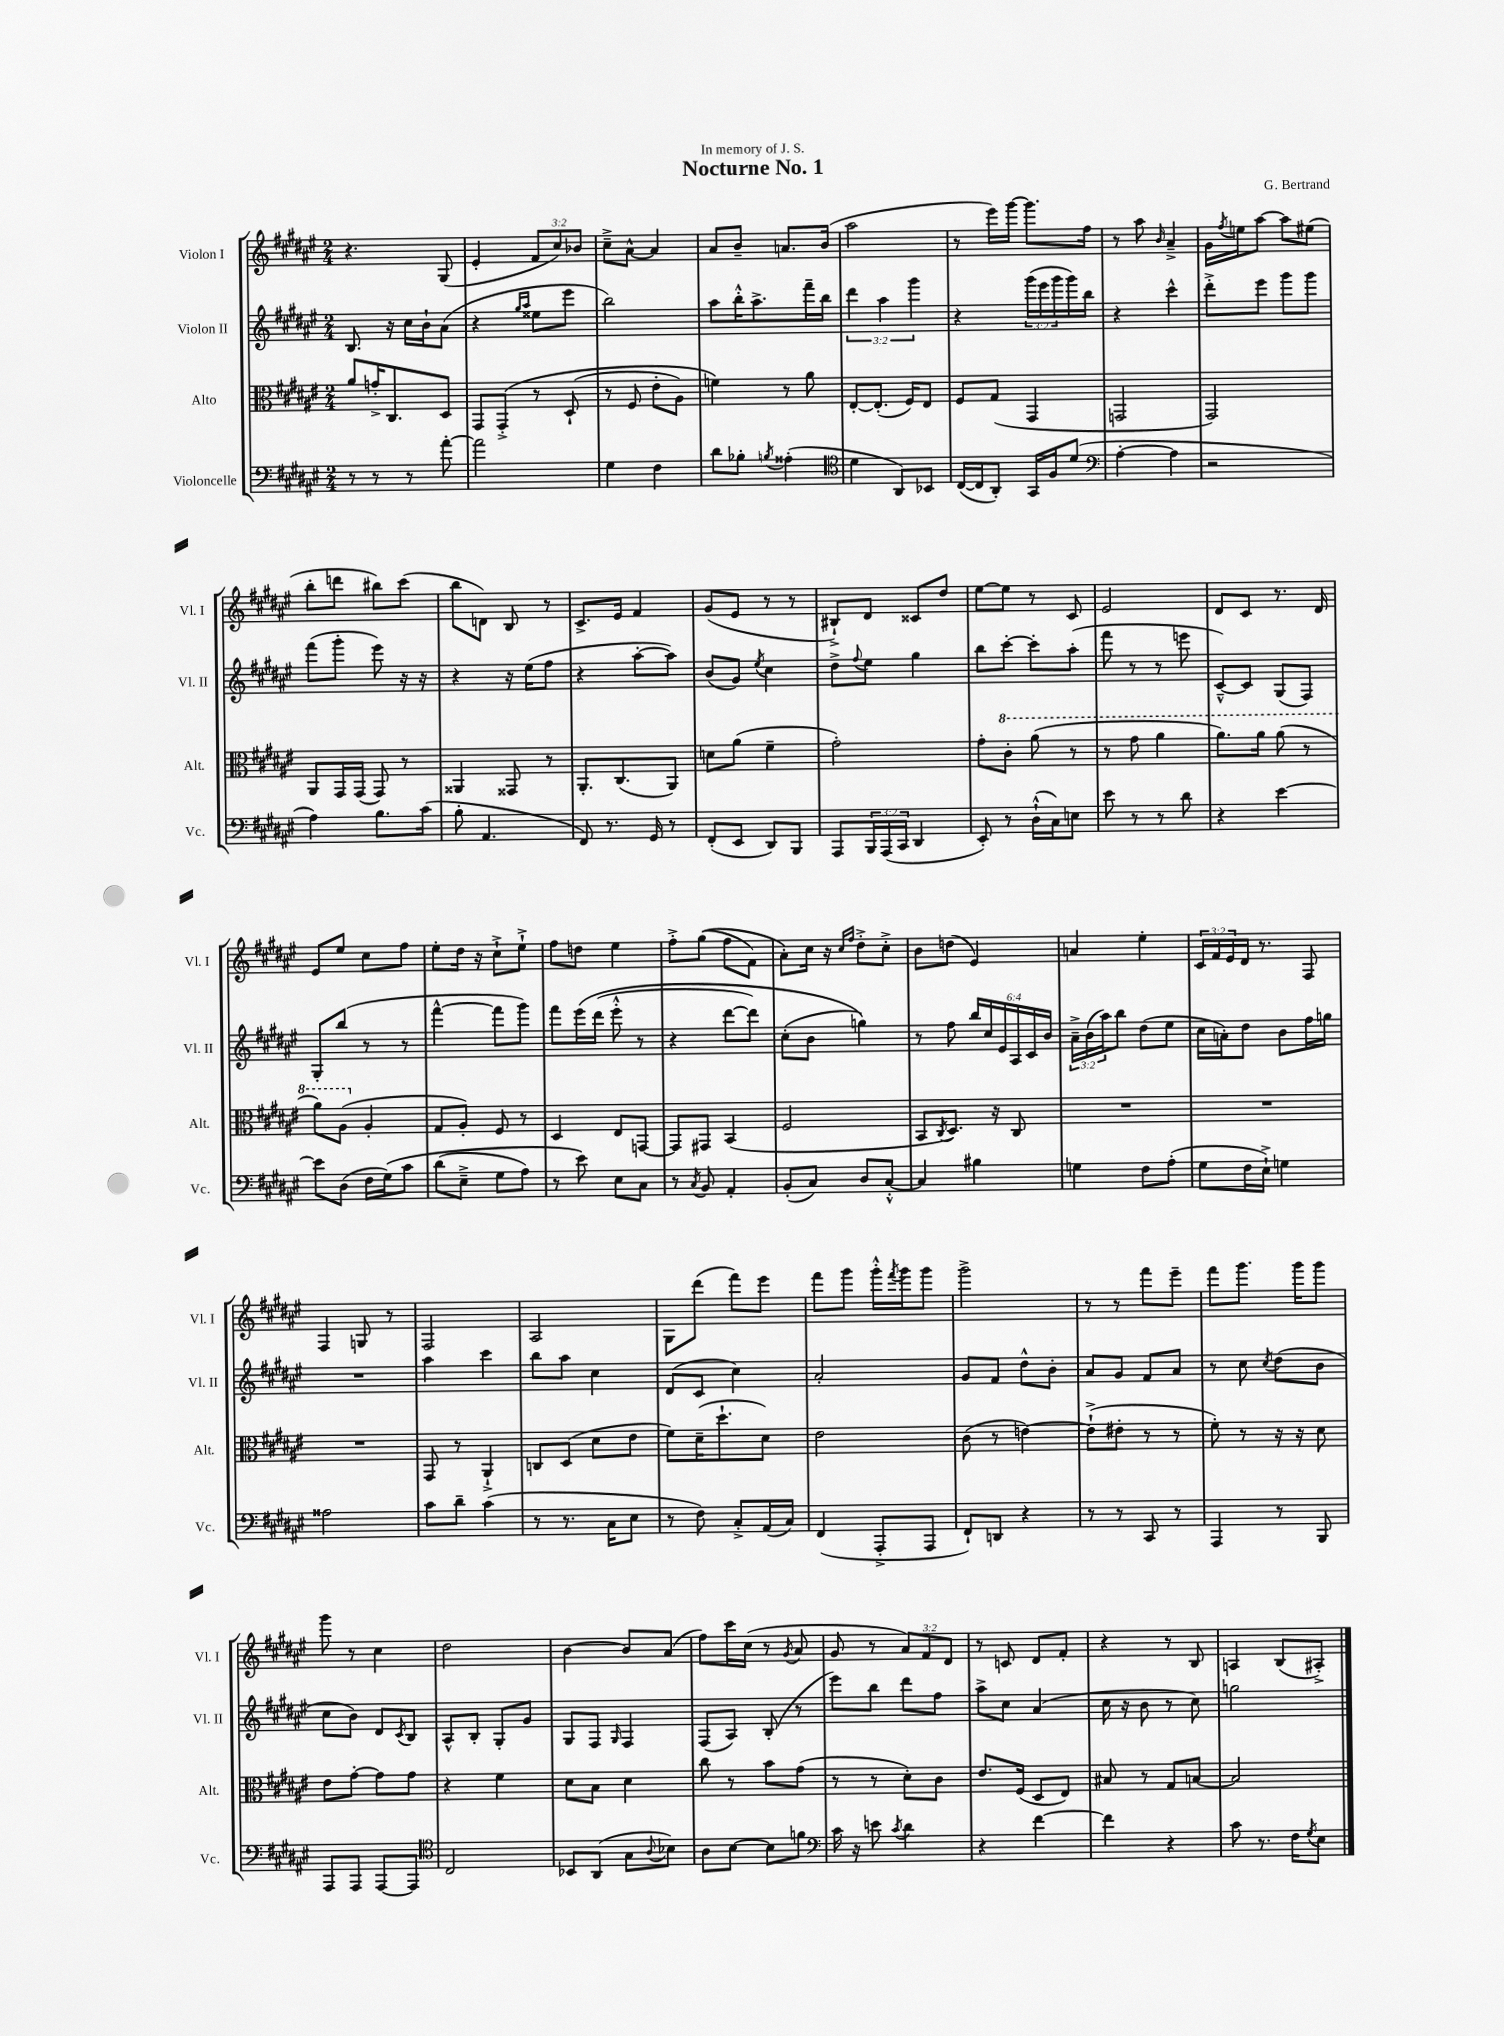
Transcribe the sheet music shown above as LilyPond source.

\header { title = "Nocturne No. 1" composer = "G. Bertrand" dedication = "In memory of J. S." }
<<
\new StaffGroup <<
\new Staff = "s0" \with { instrumentName = "Violon I" shortInstrumentName = "Vl. I" } {
    \clef treble \key fis \major \numericTimeSignature \time 2/4 \override Staff.TupletNumber.text = #tuplet-number::calc-fraction-text
    r4. gis8( |
    eis'4-. \tuplet 3/2 { fis'8 cis''8) bes'8 } |
    cis''8---> ais'8~-^ ais'4 |
    ais'8 b'8-- a'8. b'16( |
    ais''2 |
    r8 eis'''16) gis'''16~ gis'''8. fis''16 |
    r8 ais''8 \grace { b'16 } ais'4---> |
    gis'16 \acciaccatura { fis''8 } e''16 ais''8~ ais''8 eis''8( |
    b''8-. d'''8 bis''8) cis'''8( |
    b''8 d'8) b8 r8 |
    cis'8.-> eis'16 fis'4 |
    gis'8( eis'8 r8 r8 |
    bis8-!->) dis'8 cisis'8 dis''8 |
    eis''8~ eis''8 r8 cis'8 |
    eis'2 |
    dis'8 cis'8 r8. dis'16 |
    eis'8 eis''8 cis''8 fis''8 |
    eis''8-. dis''16 r16 cis''8-!-> eis''8-!-> |
    fis''8 d''8 eis''4 |
    fis''8-.-> gis''8(\( fis''8 fis'8) |
    ais'8-.\) cis''16 r16 \grace { cis''16 fis''16 } dis''8-.-> cis''8-.-> |
    b'8 d''8( eis'4) |
    a'4 eis''4-. |
    \tuplet 3/2 { cis'16 fis'16 eis'16 } dis'16 r8. fis8 |
    fis4 g8 r8 |
    fis2 |
    ais2 |
    gis8 dis'''8( fis'''8) eis'''8 |
    fis'''8 gis'''8 gis'''16-.-^ \acciaccatura { fis'''8 } gis'''16 gis'''8 |
    gis'''2-> |
    r8 r8 fis'''8 eis'''8-- |
    fis'''8 gis'''8. gis'''16 gis'''8 |
    gis'''8 r8 cis''4 |
    dis''2 |
    b'4~ b'8 ais'8( |
    fis''8) cis'''16 cis''16( r8 \acciaccatura { gis'8 } ais'8 |
    gis'8 r8 \tuplet 3/2 { ais'8) fis'8 dis'8 } |
    r8 c'8 dis'8 fis'8-. |
    r4 r8 b8 |
    a4 b8( ais8-.->) \bar "|." |
}
\new Staff = "s1" \with { instrumentName = "Violon II" shortInstrumentName = "Vl. II" } {
    \clef treble \key fis \major \numericTimeSignature \time 2/4 \override Staff.TupletNumber.text = #tuplet-number::calc-fraction-text
    b8. r16 cis''16 b'16-! ais'8( |
    r4 \grace { gis''16 ais''16 } eisis''8 eis'''8 |
    b''2) |
    ais''8 b''16-.-^ ais''8.-> fis'''16-- b''16 |
    \tuplet 3/2 { dis'''4 ais''4 gis'''4 } |
    r4 \tuplet 3/2 { gis'''16( eis'''16 gis'''16 } gis'''16) b''16 |
    r4 cis'''4-^ |
    dis'''8-.-> eis'''8 gis'''8 gis'''8 |
    fis'''8( gis'''8-. eis'''8) r16 r16 |
    r4 r16 eis''16( fis''8 |
    r4 ais''8~-. ais''8) |
    b'8( gis'8) \acciaccatura { eis''8 } cis''4 |
    dis''8-> \appoggiatura { fis''8 } eis''8 gis''4 |
    b''8 cis'''8~-. cis'''8-. ais''8-.( |
    fis'''8 r8 r8 e'''8 |
    cis'8~---^) cis'8 gis8( fis8) |
    gis8-. b''8( r8 r8 |
    fis'''4~-^ fis'''8 gis'''8) |
    fis'''8 eis'''16\( dis'''16( eis'''8-.-^ r8 |
    r4 dis'''8~ dis'''8) |
    cis''8-.( b'8 g''4)\) |
    r8 fis''8 \tuplet 6/4 { b''16 cis''16 eis'16 ais16 cis'16 b'16 } |
    \tuplet 3/2 { ais'16---> b'16( ais''16) } b''8 dis''8( eis''8 |
    cis''16 a'16-.) dis''8 b'8 fis''16 g''16 |
    R2 |
    ais''4 cis'''4 |
    b''8 ais''8 cis''4 |
    dis'8( cis'8 cis''4) |
    ais'2-. |
    gis'8 fis'8 dis''8-^ b'8-. |
    ais'8 gis'8 fis'8 ais'8 |
    r8 cis''8 \acciaccatura { cis''8 } dis''8( b'8 |
    cis''8 b'8) dis'8 \acciaccatura { cis'8 } b8 |
    ais8-^ b8-. gis8-. gis'8 |
    gis8 fis8 \grace { gis16 } fis4 |
    fis8( ais8) b8-.( r8 |
    eis'''8) b''8 dis'''8 fis''8 |
    ais''8-> cis''8 ais'4( |
    cis''16 r16 b'8 r8 cis''8) |
    g''2 \bar "|." |
}
\new Staff = "s2" \with { instrumentName = "Alto" shortInstrumentName = "Alt." } {
    \clef alto \key fis \major \numericTimeSignature \time 2/4
    ais'8 g'16-.-> cis8. dis8 |
    gis,8 gis,8-.->\( r8 dis8-!( |
    r8 fis8 eis'8-. ais8) |
    f'4\) r8 ais'8 |
    eis8~-. eis8.-.( fis16) eis8 |
    fis8 gis8( gis,4 |
    g,2 |
    gis,2) |
    ais,8 gis,16 gis,16( gis,8) r8 |
    aisis,4 gisis,8 r8 |
    ais,8.-. cis8.( ais,8) |
    d'8 ais'8( fis'4-- |
    gis'2-.) |
    gis'8-. \ottava #1 cis''8-. ais''8( r8 |
    r8 gis''8 ais''4 |
    ais''8.) ais''16 ais''8( r8 |
    ais''8) ais'8( \ottava #0 ais4-. |
    gis8 ais8-.) fis8 r8 |
    dis4 eis8 g,8~ |
    g,8 gis,8 b,4( |
    fis2 |
    b,8 \acciaccatura { cis8 } dis8.) r16 cis8 |
    R2 |
    R2 |
    R2 |
    gis,8 r8 ais,4-!-> |
    c8 dis8( dis'8 eis'8 |
    fis'8) dis'16--( dis''8.-! dis'8) |
    eis'2 |
    cis'8( r8 e'4~) |
    e'8-!->( eis'8-. r8 r8 |
    fis'8-.) r8 r16 r16 dis'8 |
    eis'8 gis'8~-. gis'8 gis'8 |
    r4 fis'4 |
    dis'8 b8 dis'4 |
    cis''8 r8 b'8 gis'8( |
    r8 r8 dis'8-.) cis'8 |
    eis'8. fis16( dis8 eis8) |
    bis8 r8 gis8 b8~ |
    b2 \bar "|." |
}
\new Staff = "s3" \with { instrumentName = "Violoncelle" shortInstrumentName = "Vc." } {
    \clef bass \key fis \major \numericTimeSignature \time 2/4 \override Staff.TupletNumber.text = #tuplet-number::calc-fraction-text
    r8 r8 r8 ais'8~-. |
    ais'2 |
    gis4 fis4 |
    dis'8 bes8-. \acciaccatura { b8 } aisis4-.( |
    \clef tenor dis'4 ais,8) bes,8 |
    cis16~( cis16 ais,8-.) gis,16 fis16 dis'8( |
    \clef bass ais4~-. ais4 |
    r2 |
    ais4) b8. cis'16( |
    b8-. ais,4. |
    fis,8) r8. gis,16 r8 |
    fis,8-.( eis,8 dis,8) b,,8 |
    ais,,8 \tuplet 3/2 { b,,16 ais,,16( cis,16 } dis,4 |
    eis,8-.) r8 dis16-!-^( cis16) e8 |
    eis'8 r8 r8 dis'8 |
    r4 eis'4~ |
    eis'8 dis8( fis16 gis16)\( cis'8 |
    dis'8( eis8---> gis8 ais8) |
    r8 eis'8\) eis8 cis8 |
    r8 \acciaccatura { cis8 } b,8 ais,4-. |
    b,8-.( cis8) dis8 cis8~-.-^ |
    cis4 bis4 |
    g4 fis8 ais8-.( |
    gis8 fis16 eis16-!->) g4 |
    aisis2 |
    cis'8 dis'8-- cis'4( |
    r8 r8. cis16 eis8 |
    r8 fis8) cis8-.-> ais,16( cis16) |
    fis,4( ais,,8-.-> ais,,8 |
    fis,8-!) d,8 r4 |
    r8 r8 cis,8 r8 |
    ais,,4 r8 b,,8 |
    ais,,8 ais,,8 ais,,8~ ais,,8 |
    \clef tenor cis2 |
    bes,8 ais,8( gis8 \appoggiatura { ais8 } bes8) |
    ais8 b8~ b8 f'8 |
    \clef bass cis'16 r16 e'8 \acciaccatura { cis'8 } dis'4 |
    r4 fis'4~ |
    fis'4 r4 |
    cis'8 r8. fis16 \acciaccatura { gis8 } eis8 \bar "|." |
}
>>
>>
\layout { \context { \Score \remove "Bar_number_engraver" } }
